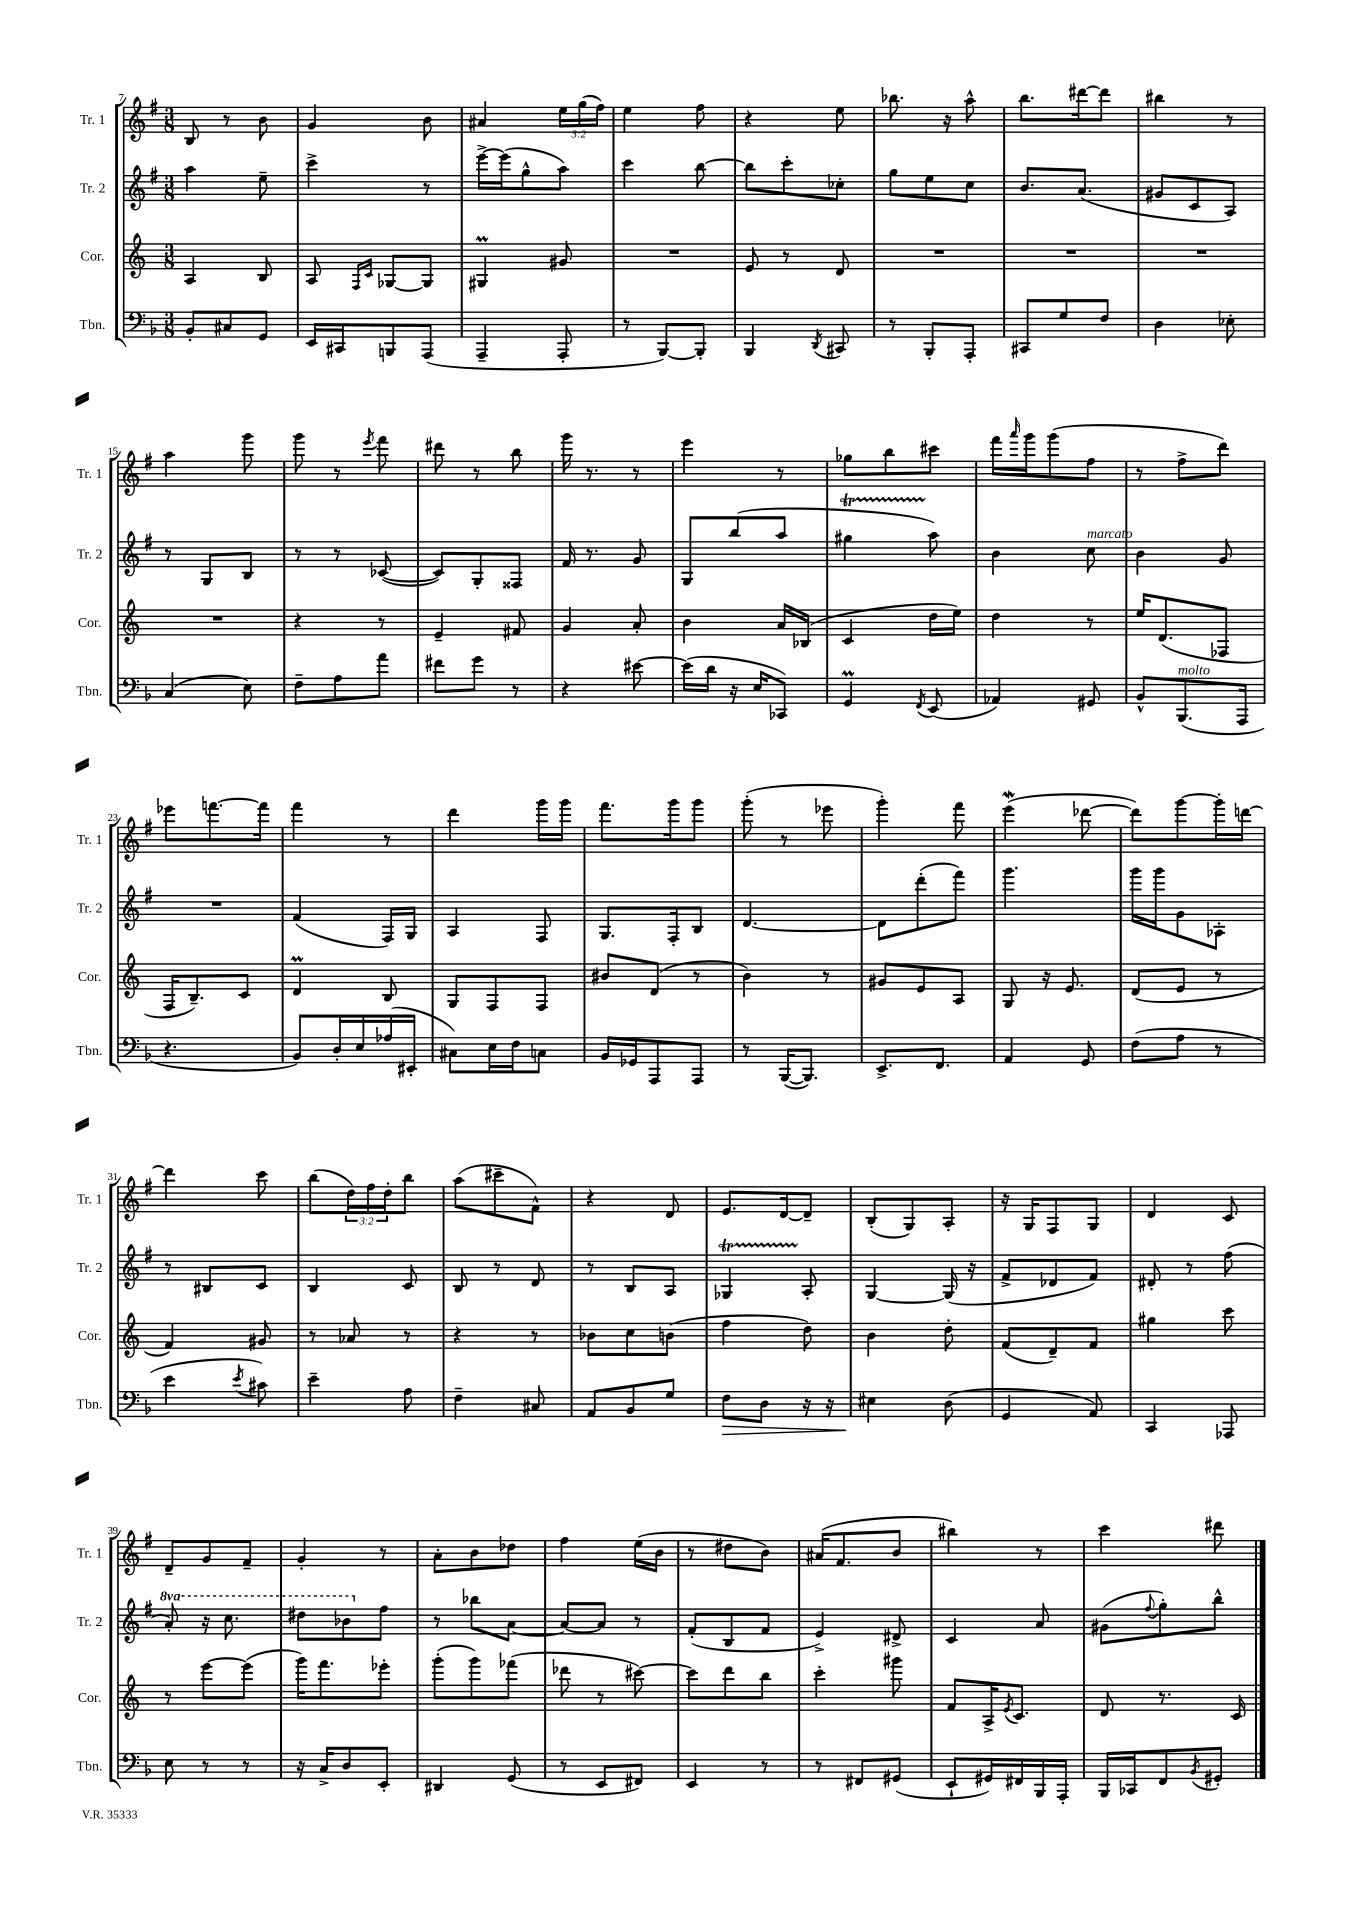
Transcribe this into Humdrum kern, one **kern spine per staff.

**kern	**kern	**kern	**kern
*staff4	*staff3	*staff2	*staff1
*clefF4	*clefG2	*clefG2	*clefG2
*k[b-]	*k[]	*k[f#]	*k[f#]
*M3/8	*M3/8	*M3/8	*M3/8
8BB-'	4A	4aa	8B
8C#	.	.	8r
8GG	8B	8ee~	8b
=	=	=	=
16EE	8A	4ccc^	4g
16CC#	.	.	.
.	16qqF	.	.
.	16qqc	.	.
8BBB	[8G-	.	.
(8AAA	8G-]	8r	8b
=	=	=	=
4AAA~	4G#	[16eee^	4a#
.	.	(16eee]	.
.	.	8gg^^	.
8AAA'	8g#	8aa)	24ee
.	.	.	(24gg
.	.	.	24ff#)
=	=	=	=
8r	4.r	4ccc	4ee
[8BBB-)	.	.	.
8BBB-']	.	[8bb	8ff#
=	=	=	=
4BBB-	8e	8bb]	4r
.	8r	8ccc'	.
8qDD	.	.	.
8CC#	8d	8cc-'	8ee
=	=	=	=
8r	4.r	8gg	8.bb-
8BBB-'	.	8ee	.
.	.	.	16r
8AAA'	.	8cc	8aa^^
=	=	=	=
8CC#	4.r	8.b	8.bb
8G	.	.	.
.	.	(8.a	[16ddd#
8F	.	.	8ddd#]
=	=	=	=
4D	4.r	8g#	4bb#
.	.	8c	.
8E-'	.	8A)	8r
=	=	=	=
(4C	4.r	8r	4aa
.	.	8G	.
8E)	.	8B	8ggg
=	=	=	=
8F~	4r	8r	8ggg
8A	.	8r	8r
.	.	.	8qeee
8a	8r	([8c-	8fff#
=	=	=	=
8f#	4e~	8c-])	8ddd#
8g	.	8G'	8r
8r	8f#	8F##	8bb
=	=	=	=
4r	4g	16f#	16ggg
.	.	8.r	8.r
[8e#	8a'	8g	8r
=	=	=	=
(16e#]	4b	8G	4eee
16d	.	.	.
16r	.	(8bb	.
16E	.	.	.
8CC-)	16a	8aa	8r
.	(16B-	.	.
=	=	=	=
4GG	4c	4gg#	8gg-
.	.	.	8bb
8qFF	.	.	.
(8EE	16dd	8aa)	8ccc#
.	16ee)	.	.
=	=	=	=
4AA-)	4dd	4b	16fff#
.	.	.	16qqaaa
.	.	.	16ggg
.	.	.	(8ggg
8GG#	8r	8cc	8ff#
=	=	=	=
8BB-^^	16ee	4b	8r
.	(8.d	.	.
(8.BBB-	.	.	8ff#^
.	8F-	8g	8ddd)
16AAA	.	.	.
=	=	=	=
4.r	16F	4.r	8eee-
.	8.B~)	.	.
.	.	.	[8.fff
.	8c	.	.
.	.	.	16fff]
=	=	=	=
8BB-)	4d	(4f#	4fff#
16D'	.	.	.
16E	.	.	.
(16A-	8B	16F#)	8r
16EE#'	.	16G	.
=	=	=	=
8C#)	8G	4A	4ddd
16E	8F	.	.
16F	.	.	.
8C	8F	8F#	16ggg
.	.	.	16ggg
=	=	=	=
16BB-	8b#	8.G	8.fff#
16GG-	.	.	.
8AAA	(8d	.	.
.	.	16F#'	16ggg
8AAA	8r	8B	8ggg
=	=	=	=
8r	4b)	[4.d	(8ggg'
([16BBB-	.	.	8r
8.BBB-])	.	.	.
.	8r	.	8eee-
=	=	=	=
8.EE^	8g#	8d]	4ggg')
.	8e	(8ddd'	.
8.FF	.	.	.
.	8A	8fff#)	8fff#
=	=	=	=
4AA	8G	4.ggg	(4eee
.	16r	.	.
.	8.e	.	.
8GG	.	.	[8ddd-
=	=	=	=
(8F	(8d	16ggg	8ddd-])
.	.	16ggg	.
8A	8e	8g	[8ggg
8r	8r	8A-'	16ggg']
.	.	.	[16ddd
=	=	=	=
4e	4f)	8r	4ddd]
.	.	8B#	.
8qe	.	.	.
8c#)	8g#	8c	8ccc
=	=	=	=
4e~	8r	4B	(8bb
.	8a-	.	24dd)
.	.	.	24ff#
.	.	.	24dd'
8A	8r	8c	8bb
=	=	=	=
4F~	4r	8B	(8aa
.	.	8r	8ccc#~
8C#	8r	8d	8f#^^)
=	=	=	=
8AA	8b-	8r	4r
8BB-	8cc	8B	.
8G	(8b	8A	8d
=	=	=	=
8F	4ff	4G-	8.e
8D	.	.	.
.	.	.	[16d
16r	8dd)	8A'	8d~]
16r	.	.	.
=	=	=	=
4E#	4b	[4G	(8B'
.	.	.	8G)
(8D	8dd'	(16G]	8A'
.	.	16r	.
=	=	=	=
4GG	(8f	8f#^	16r
.	.	.	16G
.	8d~)	8d-	8F#
8AA)	8f	8f#)	8G
=	=	=	=
4CC	4gg#	8d#'	4d
.	.	8r	.
8AAA-	8ccc	(8ff#	8c
=	=	=	=
8E	8r	8aa')	8d~
8r	[8eee	16r	8g
.	.	8.ccc	.
8r	(8eee]	.	8f#~
=	=	=	=
16r	16ggg)	8ddd#	4g'
16C^	8.fff	.	.
8D	.	8bb-	.
8EE'	8eee-'	8ff#	8r
=	=	=	=
4DD#	(8ggg'	8r	8a'
.	8ggg)	8bb-	8b
(8GG	(8fff-	[8a	8dd-
=	=	=	=
8r	8ddd-	8a_	4ff#
8EE	8r	8a]	.
8FF#)	[8ccc#)	8r	(16ee
.	.	.	16b
=	=	=	=
4EE	8ccc#]	(8f#'	8r
.	8ddd	8B	8dd#
8r	8bb	8f#	8b)
=	=	=	=
8r	4ccc'	4e^)	(16a#
.	.	.	8.f#
8FF#	.	.	.
(8GG#	8ggg#	8d#^	8b
=	=	=	=
8EE`	8f	4c	4bb#)
16GG#)	16A^	.	.
.	8qe	.	.
16FF#	8.c	.	.
16BBB-	.	8a	8r
16AAA'	.	.	.
=	=	=	=
16BBB-	8d	(8g#	4ccc
16CC-	.	.	.
.	.	8qqff#	.
8FF	8.r	8gg')	.
8qBB-	.	.	.
8GG#'	.	8bb^^	8ddd#
.	16c	.	.
==	==	==	==
*-	*-	*-	*-
